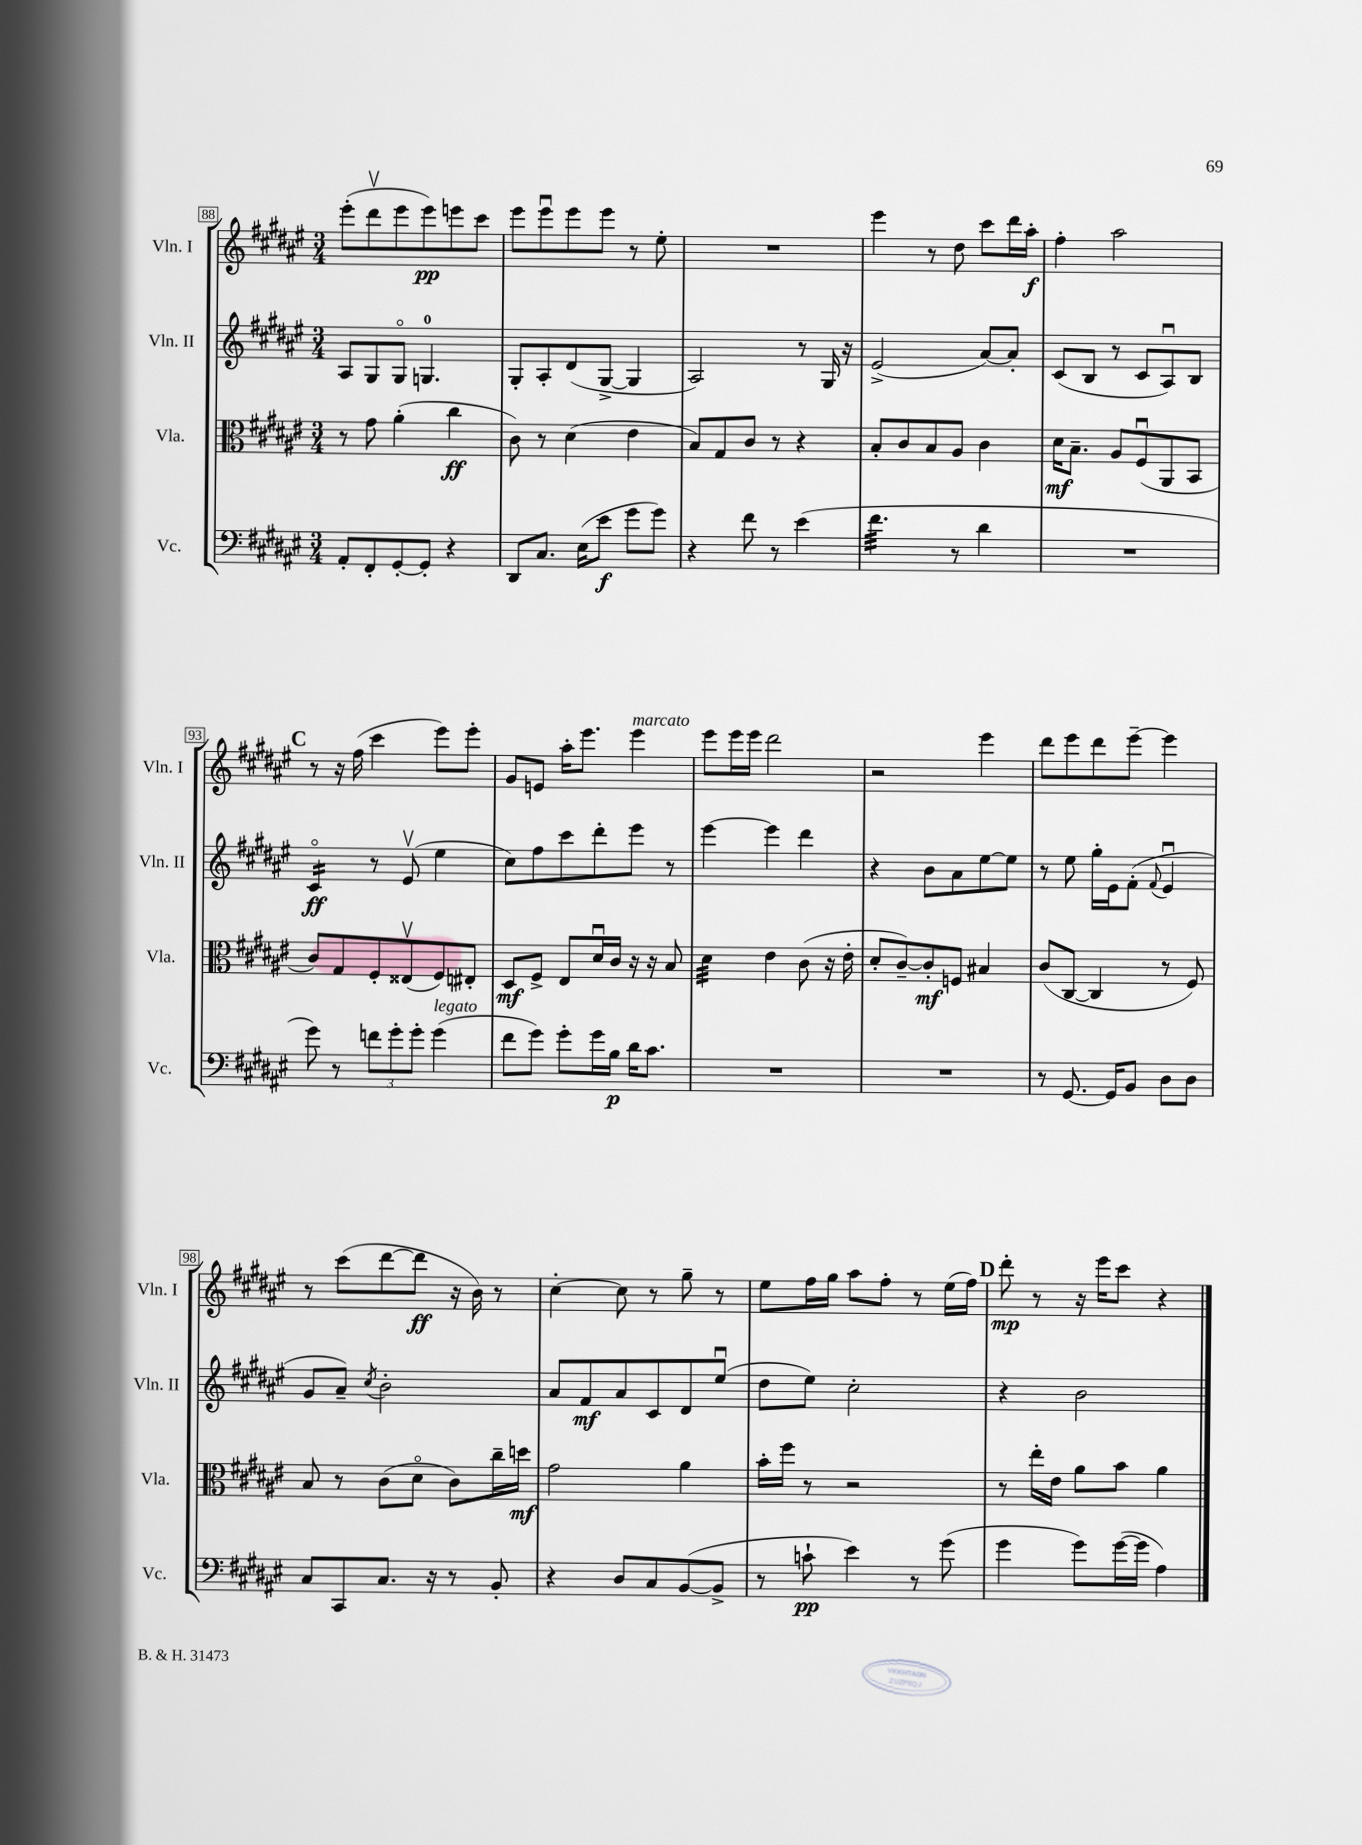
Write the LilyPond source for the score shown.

<<
\new StaffGroup <<
\new Staff = "s0" \with { instrumentName = "Vln. I" shortInstrumentName = "Vln. I" } {
    \clef treble \key fis \major \numericTimeSignature \time 3/4
    eis'''8-.( dis'''8\upbow eis'''8 eis'''8\pp) e'''8 cis'''8 |
    eis'''8 eis'''8\downbow eis'''8 eis'''8 r8 eis''8-. |
    R2. |
    eis'''4 r8 dis''8 cis'''8 dis'''16 ais''16-.\f |
    fis''4-. ais''2 |
    \mark \markup { \bold "C" } r8 r16 fis''16( cis'''4 eis'''8) eis'''8-. |
    gis'8 e'8 ais''16-. eis'''8. eis'''4^\markup { \italic "marcato" } |
    eis'''8 eis'''16 eis'''16 dis'''2 |
    r2 eis'''4 |
    dis'''8 eis'''8 dis'''8 eis'''8~-- eis'''4 |
    r8 cis'''8( dis'''8~ dis'''8\ff r16 b'16) r8 |
    cis''4~-. cis''8 r8 gis''8-- r8 |
    eis''8 fis''16 gis''16 ais''8 fis''8-. r8 eis''16( fis''16) |
    \mark \markup { \bold "D" } dis'''8-.\mp r8 r16 eis'''16 cis'''8 r4 \bar "|." |
}
\new Staff = "s1" \with { instrumentName = "Vln. II" shortInstrumentName = "Vln. II" } {
    \clef treble \key fis \major \numericTimeSignature \time 3/4
    ais8 gis8 gis8\flageolet g4.-0 |
    gis8-. ais8-. dis'8( gis8~-> gis4 |
    ais2) r8 gis16 r16 |
    eis'2->( ais'8~) ais'8-. |
    cis'8( b8 r8 cis'8 ais8\downbow) b8 |
    \mark \markup { \bold "C" } cis'4:16\flageolet\ff r8 eis'8\upbow( eis''4 |
    cis''8) fis''8 cis'''8 dis'''8-. eis'''8 r8 |
    eis'''4~ eis'''4 dis'''4 |
    r4 b'8 ais'8 eis''8~ eis''8 |
    r8 eis''8 gis''16-. eis'16 fis'8-.( \appoggiatura { fis'8 } eis'4\downbow |
    gis'8 ais'8--) \acciaccatura { cis''8 } b'2-. |
    ais'8 fis'8\mf ais'8 cis'8 dis'8 eis''8\downbow( |
    dis''8 eis''8) cis''2-. |
    \mark \markup { \bold "D" } r4 b'2 \bar "|." |
}
\new Staff = "s2" \with { instrumentName = "Vla." shortInstrumentName = "Vla." } {
    \clef alto \key fis \major \numericTimeSignature \time 3/4
    r8 gis'8 ais'4-.( cis''4\ff |
    cis'8) r8 dis'4( eis'4 |
    b8) gis8 cis'8 r8 r4 |
    b8-. cis'8 b8 ais8 cis'4 |
    dis'16\mf b8.-- ais8 fis8\downbow( ais,8 b,8 |
    \mark \markup { \bold "C" } cis'8) gis8 fis8-. eisis8\upbow( fis8) eis8-. |
    dis8\mf fis8-> eis8 dis'16\downbow cis'16 r16 r16 b8 |
    dis'4:32 eis'4 cis'8( r16 eis'16-. |
    dis'8-. cis'8~--) cis'8-.\mf f8 bis4 |
    cis'8( cis8~ cis4 r8 fis8) |
    b8 r8 cis'8( dis'8\flageolet cis'8) cis''16-- d''16\mf |
    gis'2 ais'4 |
    b'16-. fis''16 r8 r2 |
    \mark \markup { \bold "D" } r8 eis''16-. eis'16 ais'8 b'8 ais'4 \bar "|." |
}
\new Staff = "s3" \with { instrumentName = "Vc." shortInstrumentName = "Vc." } {
    \clef bass \key fis \major \numericTimeSignature \time 3/4
    ais,8-. fis,8-. gis,8~-. gis,8-. r4 |
    dis,8 cis8. eis16( eis'8\f gis'8 gis'8) |
    r4 fis'8 r8 eis'4( |
    fis'4.:32 r8 dis'4 |
    R2. |
    \mark \markup { \bold "C" } gis'8) r8 \tuplet 3/2 { f'8 gis'8-. gis'8-. } gis'4^\markup { \italic "legato" }( |
    fis'8 gis'8) gis'8-. gis'16 b16\p dis'16 cis'8. |
    R2. |
    R2. |
    r8 gis,8.~ gis,16 b,8 dis8 dis8 |
    cis8 cis,8 cis8. r16 r8 b,8-. |
    r4 dis8 cis8 b,8~( b,8-> |
    r8 c'8-!\pp eis'4) r8 gis'8( |
    \mark \markup { \bold "D" } gis'4 gis'8) gis'16~( gis'16 ais4) \bar "|." |
}
>>
>>
\layout { \context { \Score currentBarNumber = #88 \override BarNumber.stencil = #(make-stencil-boxer 0.1 0.3 ly:text-interface::print) } }
